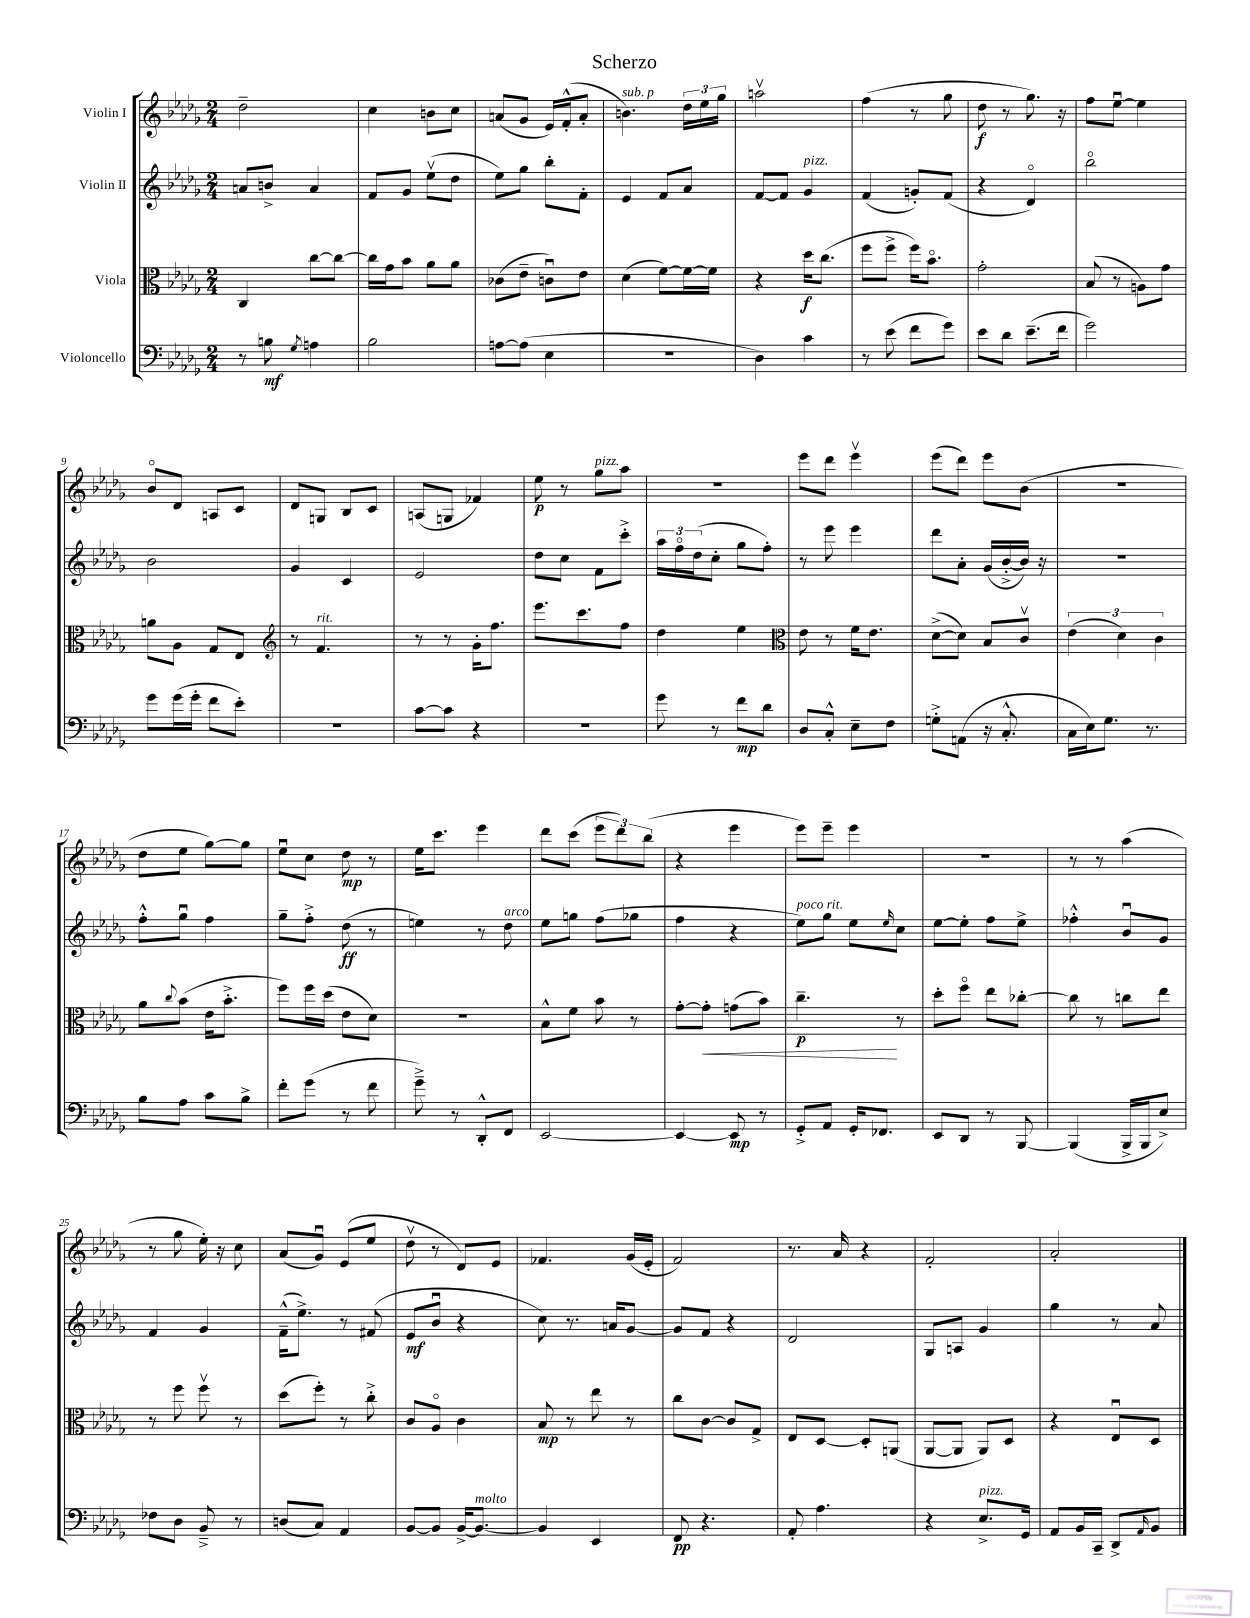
\header { title = "Scherzo" }
<<
\new StaffGroup <<
\new Staff = "s0" \with { instrumentName = "Violin I" } {
    \clef treble \key des \major \numericTimeSignature \time 2/4
    des''2-- |
    c''4 b'8 c''8 |
    a'8( ges'8 ees'16) f'16-.-^( a'8-. |
    b'4.^\markup { \italic "sub. p" }) \tuplet 3/2 { des''16 ees''16 ges''16 } |
    a''2\upbow |
    f''4( r8 ges''8 |
    des''8\f r8 ges''8.) r16 |
    f''8 ees''8~\downbow ees''4 |
    bes'8\flageolet des'8 a8 c'8 |
    des'8 g8 bes8 c'8 |
    a8( g8 fes'4) |
    ees''8\p r8 ges''8^\markup { \italic "pizz." } aes''8 |
    R2 |
    ees'''8 des'''8 ees'''4\upbow |
    ees'''8( des'''8) ees'''8 bes'8( |
    r2 |
    des''8 ees''8 ges''8~) ges''8 |
    ees''8\downbow c''8 des''8\mp r8 |
    ees''16 c'''8. ees'''4 |
    des'''8 c'''8( \tuplet 3/2 { ees'''8 des'''8) bes''8( } |
    r4 ees'''4 |
    ees'''8) ees'''8-- ees'''4 |
    r2 |
    r8 r8 aes''4( |
    r8 ges''8 ees''16-.) r16 c''8 |
    aes'8( ges'8\downbow) ees'8( ees''8 |
    des''8\upbow r8 des'8) ees'8 |
    fes'4. ges'16( ees'16-. |
    f'2) |
    r8. aes'16 r4 |
    f'2-. |
    aes'2-. \bar "|." |
}
\new Staff = "s1" \with { instrumentName = "Violin II" } {
    \clef treble \key des \major \numericTimeSignature \time 2/4
    a'8 b'8-> a'4 |
    f'8 ges'8 ees''8\upbow( des''8 |
    ees''8) ges''8 bes''8-. f'8-. |
    ees'4 f'8 aes'8 |
    f'8~ f'8 ges'4^\markup { \italic "pizz." } |
    f'4( g'8-.) f'8( |
    r4 des'4\flageolet) |
    bes''2\flageolet |
    bes'2 |
    ges'4 c'4 |
    ees'2 |
    des''8 c''8 f'8 c'''8-.-> |
    \tuplet 3/2 { aes''16 f''16\flageolet des''16( } c''8-. ges''8 f''8-.) |
    r8 ees'''8 ees'''4 |
    des'''8 aes'8-. ges'16( bes'16~-.-> bes'16) r16 |
    R2 |
    f''8-.-^ ges''8\downbow f''4 |
    ges''8-- f''8-.-> des''8\ff( r8 |
    e''4) r8 des''8^\markup { \italic "arco" } |
    ees''8 g''8 f''8( ges''8 |
    f''4 r4 |
    ees''8^\markup { \italic "poco rit." }) ges''8 ees''8 \grace { ees''16 } c''8 |
    ees''8~ ees''8-. f''8 ees''8-> |
    fes''4-.-^ bes'8\downbow ges'8 |
    f'4 ges'4 |
    f'16---^( ees''8.->) r8 fis'8( |
    ees'8\mf bes'8\downbow r4 |
    c''8) r8. a'16 ges'8~ |
    ges'8 f'8 r4 |
    des'2 |
    ges8 a8 ges'4 |
    ges''4 r8 aes'8 \bar "|." |
}
\new Staff = "s2" \with { instrumentName = "Viola" } {
    \clef alto \key des \major \numericTimeSignature \time 2/4
    c4 c''8~ c''8~ |
    c''16 ges'16 bes'8 aes'8 aes'8 |
    ces'8( ees'8-- c'8\downbow) ees'8 |
    des'4( f'8~) f'16~ f'16 |
    r4 des''16\f c''8.( |
    f''8 f''8-> f''16) bes'8.\flageolet |
    ges'2-. |
    bes8( r8 a8) ges'8 |
    a'8 aes8 ges8 ees8 |
    \clef treble r8 f'4.^\markup { \italic "rit." } |
    r8 r8 ges'16-. f''8. |
    ees'''8. c'''8. f''8 |
    des''4 ees''4 |
    \clef alto ees'8 r8 f'16 ees'8. |
    des'8~->( des'8) bes8 c'8\upbow |
    \tuplet 3/2 { ees'4( des'4) c'4 } |
    aes'8 \appoggiatura { c''8 } bes'8( ees'16 bes'8.-.-> |
    f''8) f''16 des''16( ees'8 des'8) |
    R2 |
    bes8-^ f'8 bes'8 r8 |
    ges'8~-. ges'8-.\< g'8( bes'8) |
    c''4.--\p\! r8 |
    des''8-. f''8\flageolet ees''8 ces''8~-. |
    ces''8 r8 c''8 ees''8 |
    r8 f''8 f''8\upbow r8 |
    des''8( f''8-.) r8 c''8-.-> |
    c'8 aes8\flageolet c'4 |
    bes8\mp r8 ees''8 r8 |
    c''8 c'8~ c'8 ges8-> |
    ees8 des8~ des8-. a,8( |
    aes,8~ aes,8 aes,8) des8 |
    r4 ees8\downbow des8 \bar "|." |
}
\new Staff = "s3" \with { instrumentName = "Violoncello" } {
    \clef bass \key des \major \numericTimeSignature \time 2/4
    r8 b8\mf \acciaccatura { ges8 } a4 |
    bes2 |
    a8~ a8( ees4 |
    r2 |
    des4) c'4 |
    r8 ees'8( f'8 ges'8) |
    ees'8 des'8 ees'8.--( f'16 |
    ges'2) |
    ges'8 ges'16( ges'16-. f'8 ees'8-.) |
    R2 |
    c'8~ c'8 r4 |
    R2 |
    ges'8 r8 f'8\mp des'8 |
    des8 c8-.-^ ees8-- f8 |
    g8-.-> a,8( r16 c8.-.-^ |
    c16 ees16) ges8. r8. |
    bes8 aes8 c'8 bes8-> |
    f'8-. ges'8( r8 f'8 |
    ges'8--->) r8 des,8-.-^ f,8 |
    ees,2~ |
    ees,4~ ees,8\mp r8 |
    ges,8-.-> aes,8 ges,16-. fes,8. |
    ees,8 des,8 r8 bes,,8~ |
    bes,,4( bes,,16-> bes,,16 ees8->) |
    fes8 des8 bes,8---> r8 |
    d8( c8) aes,4 |
    bes,8~ bes,8 bes,16~-> bes,8.~^\markup { \italic "molto" } |
    bes,4 ees,4 |
    f,8\pp r4. |
    aes,8-. aes4. |
    r4 ees8.->^\markup { \italic "pizz." } ges,16 |
    aes,8 bes,16 c,16-- des,8-> \grace { aes,16 } bes,8 \bar "|." |
}
>>
>>
